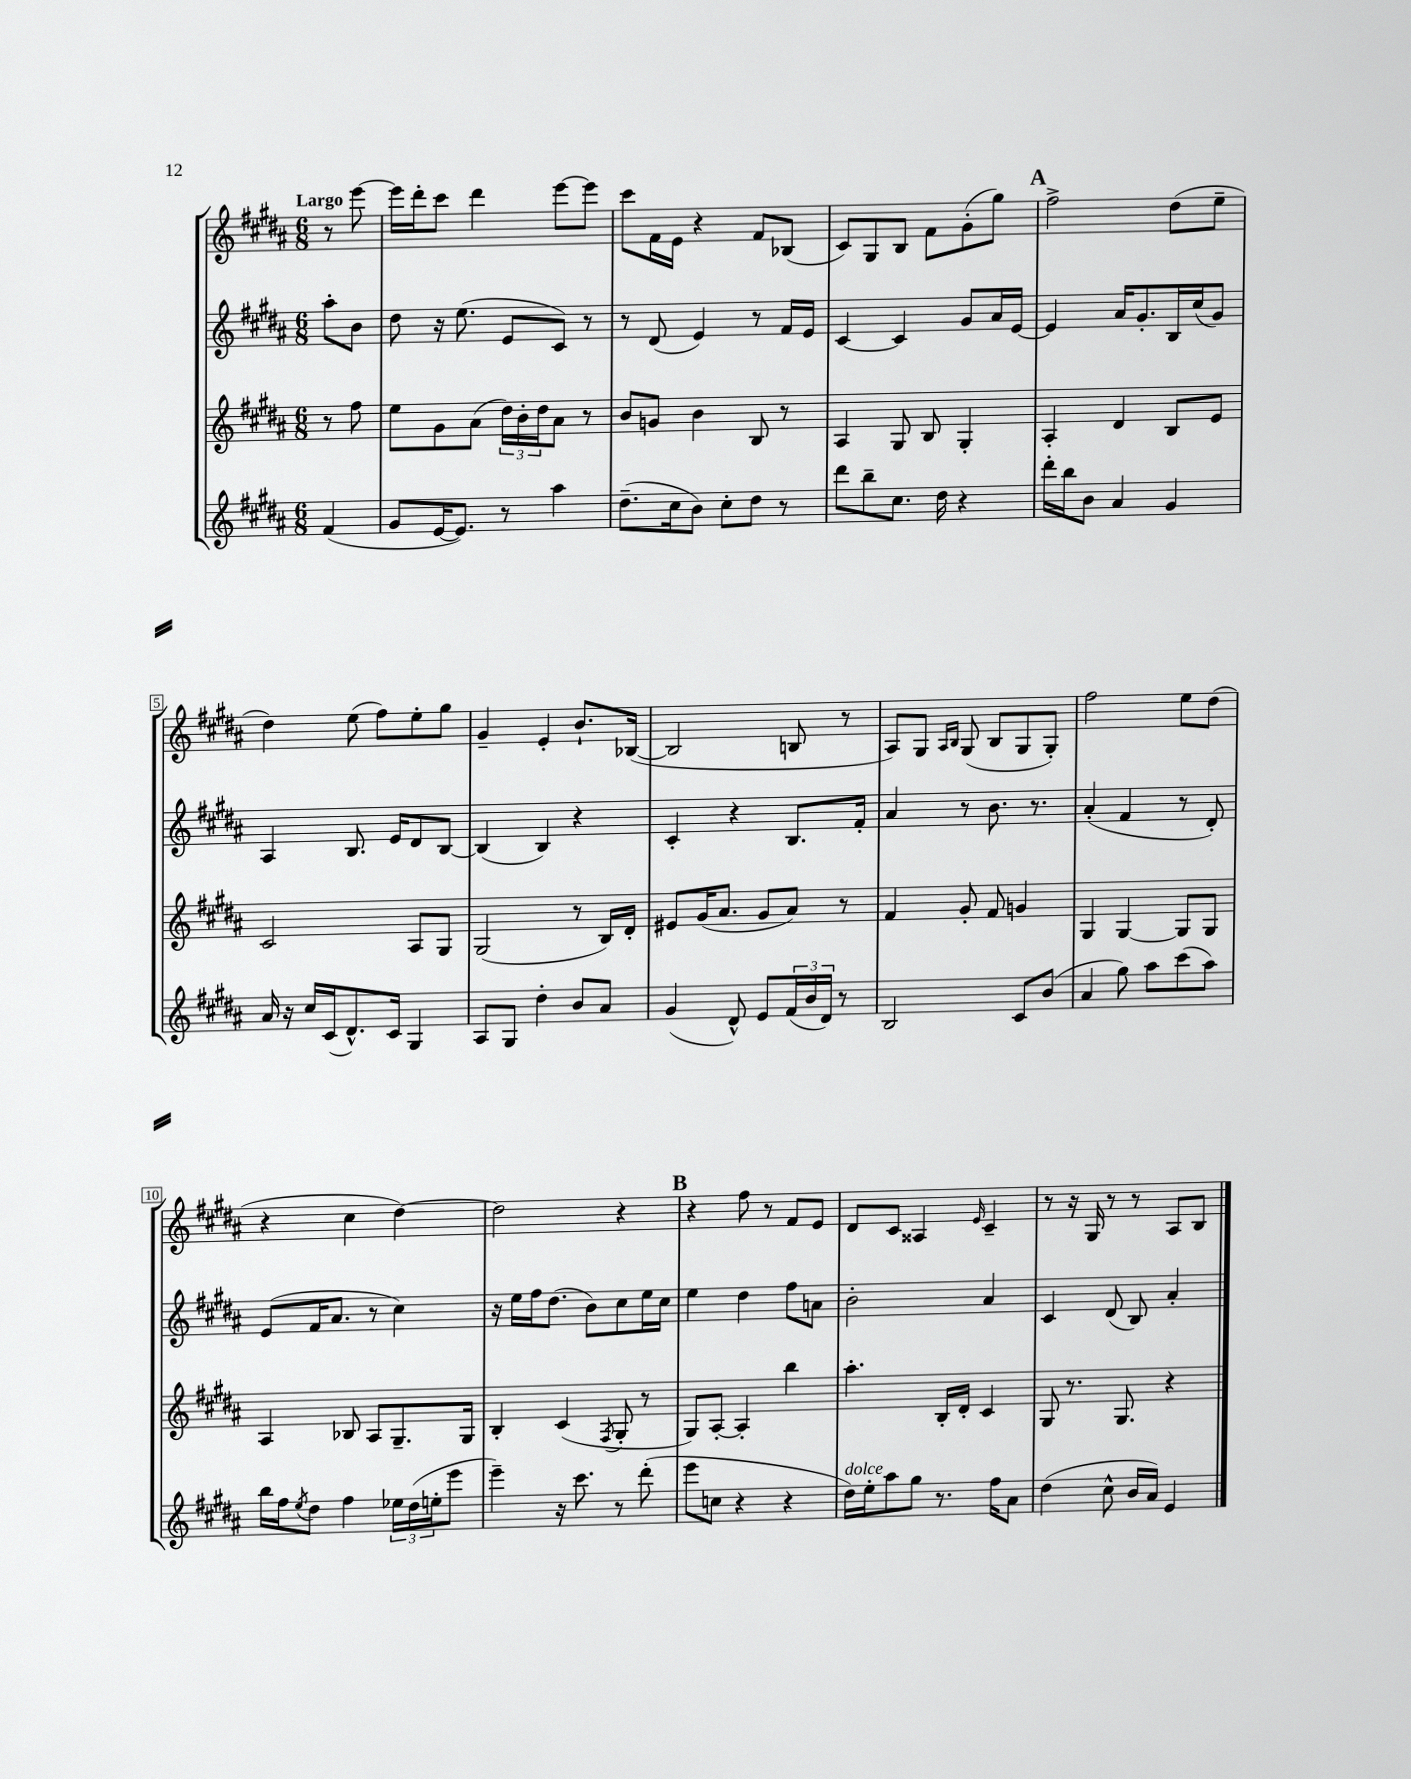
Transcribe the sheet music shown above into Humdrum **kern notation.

**kern	**kern	**kern	**kern
*staff4	*staff3	*staff2	*staff1
*clefG2	*clefG2	*clefG2	*clefG2
*k[f#c#g#d#a#]	*k[f#c#g#d#a#]	*k[f#c#g#d#a#]	*k[f#c#g#d#a#]
*M6/8	*M6/8	*M6/8	*M6/8
(4f#	8r	8aa#'	8r
.	8ff#	8b	[8eee
=	=	=	=
8g#	8ee	8dd#	16eee]
.	.	.	16ddd#'
[16e	8g#	16r	8ccc#
8.e])	.	(8.ee	.
.	(8a#	.	4ddd#
8r	24dd#)	8e	.
.	24b'	.	.
.	24dd#	.	.
4aa#	8a#	8c#)	[8eee
.	8r	8r	8eee]
=	=	=	=
(8.dd#~	8b	8r	8ccc#
.	8g	(8d#	16f#
16cc#	.	.	16e
8b)	4b	4e)	4r
8cc#'	.	.	.
8dd#	8B	8r	8f#
8r	8r	16f#	(8B-
.	.	16e	.
=	=	=	=
8ddd#	4A#	[4c#	8c#)
8bb~	.	.	8G#
8.cc#	8G#	4c#]	8B
.	8B	.	8f#
16dd#	.	.	.
4r	4G#'	8g#	(8g#'
.	.	16a#	8gg#)
.	.	[16e	.
=	=	=	=
16ddd#'	4A#'	4e]	2ff#^
16bb	.	.	.
8b	.	.	.
4a#	4d#	16a#	.
.	.	8.g#'	.
4g#	8B	16B	(8dd#
.	.	(16cc#	.
.	8e	8g#)	8ee~
=	=	=	=
16a#	2c#	4A#	4dd#)
16r	.	.	.
16cc#	.	.	.
(16c#	.	.	.
8.d#^^)	.	8.B	(8ee
.	.	.	8ff#)
16c#	.	16e	.
4G#	8A#	8d#	8ee'
.	8G#	[8B	8gg#
=	=	=	=
8A#	(2G#	(4B]	4g#~
8G#	.	.	.
4dd#'	.	4B)	4e'
8b	8r	4r	8.b`
8a#	16B)	.	.
.	16d#'	.	([16B-
=	=	=	=
(4g#	8e#	4c#'	2B-]
.	(16g#	.	.
.	8.a#	.	.
8d#^^)	.	4r	.
8e	8g#	.	.
(24f#	8a#)	8.B	8B
24b	.	.	.
24d#)	.	.	.
8r	8r	.	8r
.	.	16f#'	.
=	=	=	=
2B	4f#	4a#	8A#)
.	.	.	8G#
.	.	.	16qqA#
.	.	.	16qqB
.	8g#'	8r	(8G#
.	8f#	8.b	8B
8c#	4g	.	8G#
.	.	8.r	.
(8b	.	.	8G#')
=	=	=	=
4a#	4G#	(4a#'	2ff#
8gg#)	[4G#	4f#	.
8aa#	.	.	.
(8ccc#	8G#]	8r	8ee
8aa#)	8G#	8d#')	(8dd#
=	=	=	=
16bb	4A#	(8e	4r
16ff#	.	.	.
8qee	.	.	.
8dd#	.	16f#	.
.	.	8.a#	.
4ff#	8B-	.	4cc#
.	8A#	8r	.
24ee-	8.G#~	4cc#)	[4dd#)
(24dd#	.	.	.
24ee'	.	.	.
8eee	.	.	.
.	16G#	.	.
=	=	=	=
4eee~)	4B'	16r	2dd#]
.	.	16ee	.
.	.	16ff#	.
.	.	(8.dd#	.
16r	(4c#	.	.
8.ccc#	.	.	.
.	.	8b)	.
.	8qF#	.	.
8r	8G#'	8cc#	4r
(8ddd#'	8r	16ee	.
.	.	16cc#	.
=	=	=	=
8eee	8G#)	4ee	4r
8cc	[8A#'	.	.
4r	4A#']	4dd#	8ff#
.	.	.	8r
4r	4bb	8ff#	8f#
.	.	8a	8e
=	=	=	=
16dd#)	4.aa#'	2b'	8d#
16ee'	.	.	.
8aa#	.	.	8c#
8gg#	.	.	4A##
8.r	16B'	.	.
.	16d#'	.	.
.	.	.	16qqe
.	4c#	4a#	4c#~
16ff#	.	.	.
8a#	.	.	.
=	=	=	=
(4dd#	8G#	4c#	8r
.	8.r	.	16r
.	.	.	16G#
8cc#^^	.	(8d#	8r
.	8.G#	.	.
16b	.	8B)	8r
16a#)	.	.	.
4e	4r	4a#'	8A#
.	.	.	8B
==	==	==	==
*-	*-	*-	*-
